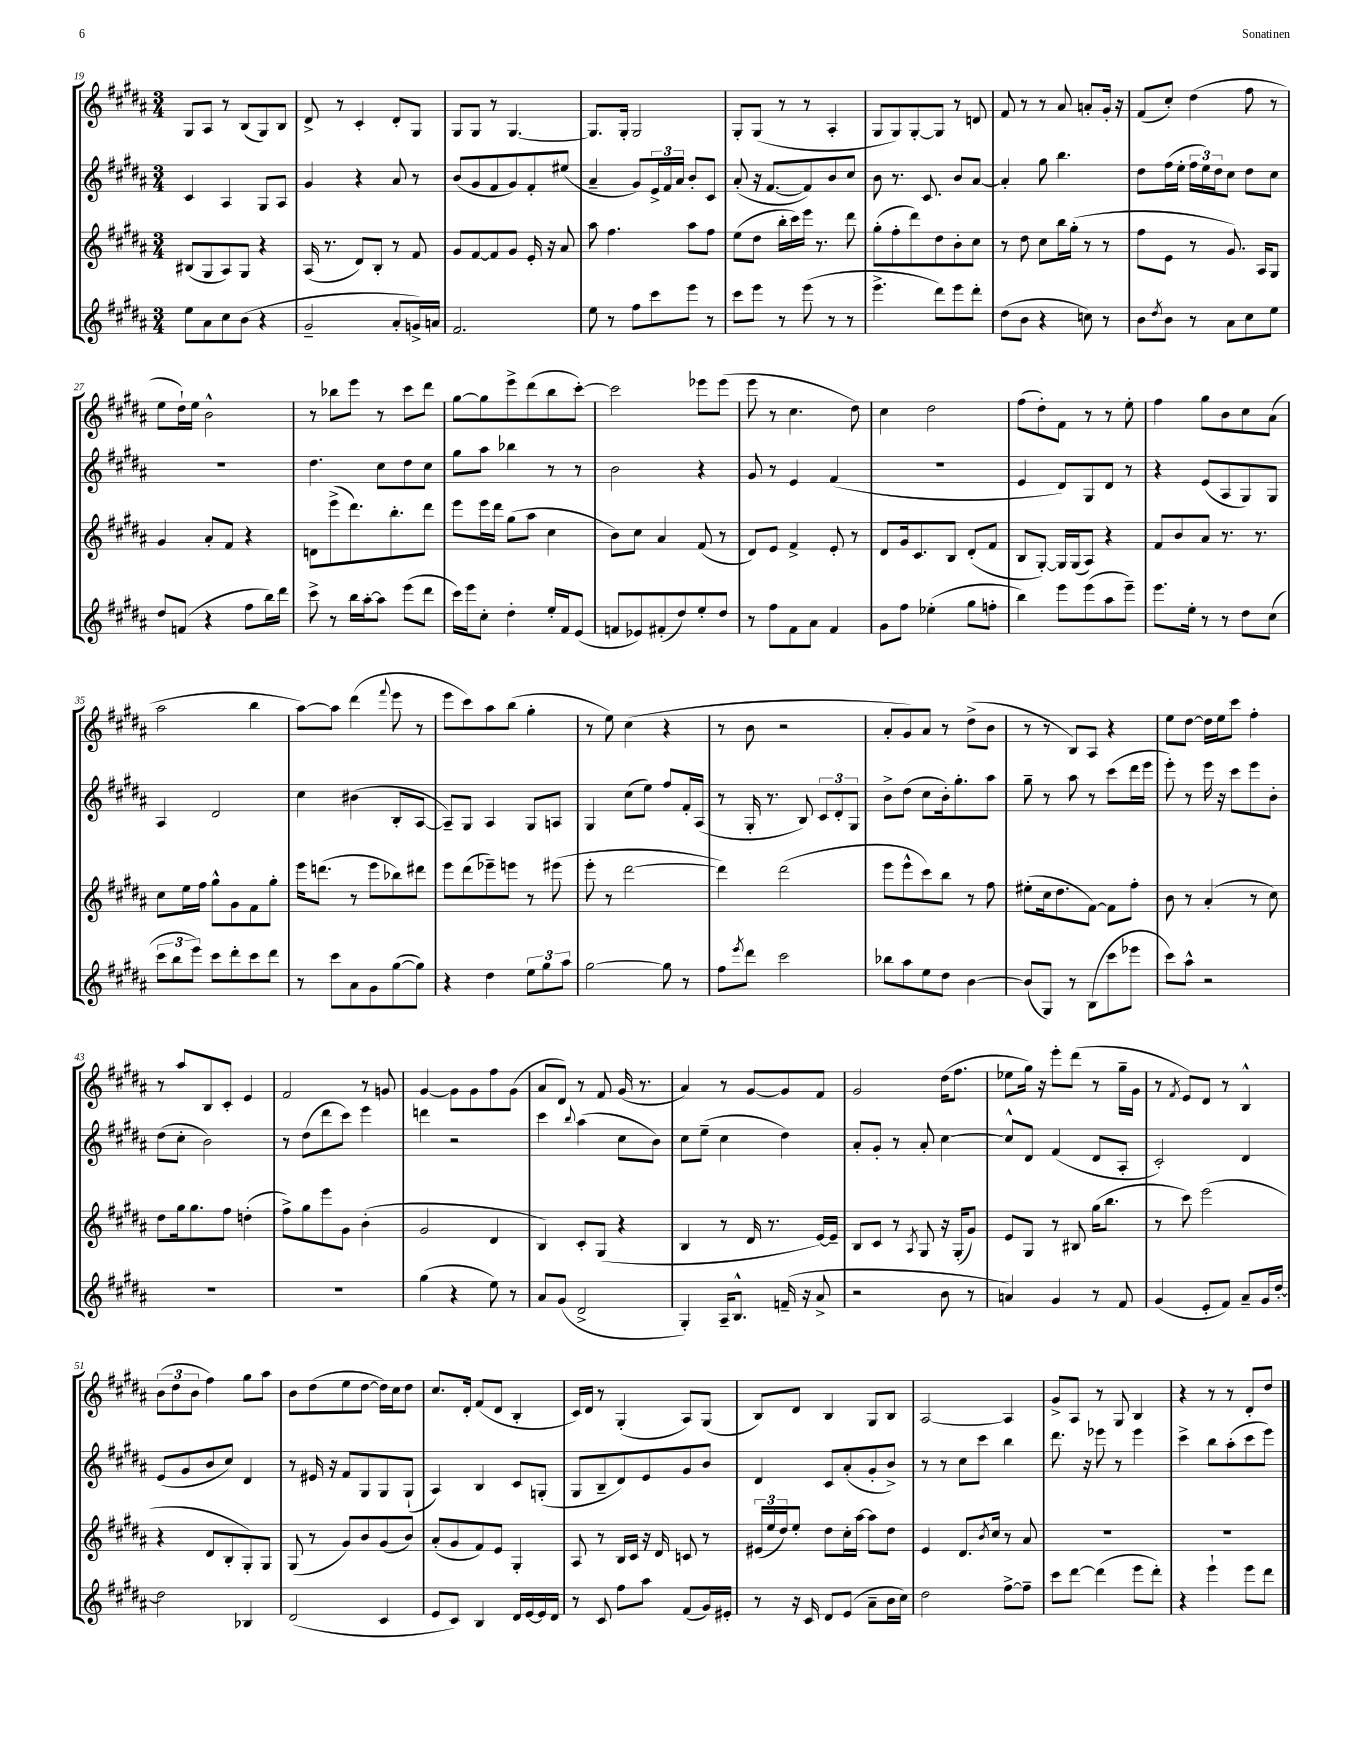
<<
\new StaffGroup <<
\new Staff = "s0" {
    \clef treble \key b \major \numericTimeSignature \time 3/4
    gis8 ais8 r8 b8( gis8) b8 |
    dis'8-> r8 cis'4-. dis'8-. gis8 |
    gis8 gis8 r8 gis4.~ |
    gis8. gis16-. gis2 |
    gis8-. gis8( r8 r8 ais4-. |
    gis8 gis8) gis8~-. gis8 r8 d'8 |
    fis'8 r8 r8 ais'8 a'8-. gis'16-. r16 |
    fis'8( cis''8-.) dis''4( fis''8 r8 |
    e''8 dis''16-!) e''16 b'2-^ |
    r8 bes''8 e'''8 r8 cis'''8 dis'''8 |
    gis''8~ gis''8 e'''8-> dis'''8( b''8 cis'''8~-.) |
    cis'''2 ees'''8 ees'''8( |
    e'''8 r8 cis''4. dis''8) |
    cis''4 dis''2 |
    fis''8( dis''8-.) fis'8 r8 r8 e''8-. |
    fis''4 gis''8 b'8 cis''8 ais'8( |
    ais''2 b''4 |
    ais''8~) ais''8 dis'''4( \appoggiatura { fis'''8 } e'''8 r8 |
    e'''8 cis'''8) ais''8 b''8( gis''4-. |
    r8 e''8) cis''4( r4 |
    r8 b'8 r2 |
    ais'8-. gis'8) ais'8 r8 dis''8->( b'8 |
    r8 r8 b8) ais8 r4 |
    e''8 dis''8~ dis''16 e''16 cis'''8 fis''4-. |
    r8 ais''8 b8 cis'8-. e'4 |
    fis'2 r8 g'8 |
    gis'4~ gis'8 gis'8 fis''8 gis'8( |
    ais'8 dis'8) r8 fis'8 gis'16( r8. |
    ais'4) r8 gis'8~ gis'8 fis'8 |
    gis'2 dis''16( fis''8. |
    ees''8 gis''16) r16 e'''8-. dis'''8( r8 gis''16-- gis'16 |
    r8 \acciaccatura { fis'8 } e'8) dis'8 r8 b4-^ |
    \tuplet 3/2 { b'8( dis''8 b'8 } fis''4) gis''8 ais''8 |
    b'8 dis''8( e''8 dis''8~ dis''16) cis''16 dis''8 |
    cis''8. dis'16-. fis'8( dis'8 b4-. |
    cis'16) dis'16 r8 gis4-.( ais8) gis8( |
    b8) dis'8 b4 gis8 b8 |
    ais2~ ais4 |
    gis'8-> ais8 r8 gis8 b4 |
    r4 r8 r8 dis'8-. dis''8 \bar "|." |
}
\new Staff = "s1" {
    \clef treble \key b \major \numericTimeSignature \time 3/4
    cis'4 ais4 gis8 ais8 |
    gis'4 r4 ais'8 r8 |
    b'8( gis'8 fis'8 gis'8) fis'8-. eis''8( |
    ais'4-- gis'8) \tuplet 3/2 { e'16-> fis'16 ais'16 } b'8-. cis'8 |
    ais'8-.( r16 fis'8.~ fis'8) b'8 cis''8 |
    b'8 r8. cis'8. b'8 ais'8~ |
    ais'4-. gis''8 b''4. |
    dis''8 fis''16( e''16-. \tuplet 3/2 { fis''16 e''16) dis''16 } cis''8 dis''8 cis''8 |
    R2. |
    dis''4. cis''8 dis''8 cis''8 |
    gis''8 ais''8 bes''4 r8 r8 |
    b'2 r4 |
    gis'8 r8 e'4 fis'4( |
    R2. |
    e'4 dis'8) gis8 dis'8 r8 |
    r4 e'8( ais8 gis8) gis8 |
    ais4 dis'2 |
    cis''4 bis'4( b8-. ais8~ |
    ais8--) gis8 ais4 gis8 a8 |
    gis4 cis''8( e''8) fis''8 fis'16-. ais16( |
    r8 gis16-. r8. b8) \tuplet 3/2 { cis'8 dis'8-. gis8 } |
    b'8-> dis''8( cis''8 b'16-.) gis''8.-. ais''8 |
    gis''8-- r8 ais''8 r8 cis'''8( dis'''16 e'''16 |
    e'''8-.) r8 e'''16 r16 cis'''8 e'''8 b'8-. |
    dis''8( cis''8-. b'2) |
    r8 dis''8( dis'''8 cis'''8) e'''4 |
    d'''4 r2 |
    cis'''4 \appoggiatura { b''8 } ais''4( cis''8 b'8) |
    cis''8 e''8--( cis''4 dis''4) |
    ais'8-. gis'8-. r8 ais'8-. cis''4~ |
    cis''8-^ dis'8 fis'4( dis'8 ais8-. |
    cis'2-.) dis'4 |
    e'8( gis'8 b'8 cis''8) dis'4 |
    r8 eis'16 r16 fis'8 gis8 gis8 gis8-!( |
    ais4) b4 cis'8 g8-.( |
    gis8 b8-- dis'8) e'8 gis'8 b'8 |
    dis'4 cis'8 ais'8-.( gis'8-. b'8->) |
    r8 r8 cis''8 cis'''8 b''4 |
    dis'''8. r16 ees'''8 r8 ees'''4 |
    cis'''4-> b''8 ais''8-.( cis'''8 e'''8) \bar "|." |
}
\new Staff = "s2" {
    \clef treble \key b \major \numericTimeSignature \time 3/4
    bis8( gis8 ais8) gis8 r4 |
    ais16( r8. dis'8) b8-. r8 fis'8 |
    gis'8 fis'8~ fis'8 gis'8 e'16-. r16 ais'8 |
    ais''8 fis''4. ais''8 fis''8 |
    e''8( dis''8 b''16-. cis'''16) e'''16 r8. dis'''8 |
    gis''8-.( fis''8-. dis'''8) dis''8 b'8-. cis''8 |
    r8 dis''8 cis''8 b''16 gis''16-.( r8 r8 |
    fis''8 e'8 r8 gis'8.) ais16 gis8 |
    gis'4 ais'8-. fis'8 r4 |
    d'8 e'''8->( dis'''8.) b''8.-. dis'''8 |
    e'''8 e'''16 dis'''16 gis''8( ais''8 cis''4 |
    b'8) cis''8 ais'4 fis'8( r8 |
    dis'8) e'8 fis'4-> e'8-. r8 |
    dis'8 gis'16 cis'8. b8 dis'8-.( fis'8 |
    b8 gis8~-.) gis16 gis16( ais8) r4 |
    fis'8 b'8 ais'8 r8. r8. |
    cis''8 e''16 fis''16 gis''8-^ gis'8 fis'8 gis''8-. |
    e'''16 d'''8.( r8 e'''8 bes''8) dis'''8 |
    e'''8 dis'''8( ees'''8--) e'''8 r8 eis'''8( |
    e'''8-. r8 dis'''2~ |
    dis'''4) dis'''2( |
    e'''8 e'''8-^ cis'''8) b''8 r8 fis''8 |
    eis''8-.( cis''16 dis''8. fis'8~) fis'8 fis''8-. |
    b'8 r8 ais'4-.( r8 cis''8) |
    dis''8 gis''16 gis''8. fis''8 d''4-.( |
    fis''8->) gis''8 e'''8 gis'8 b'4-.( |
    gis'2 dis'4 |
    b4) cis'8-. gis8( r4 |
    b4 r8 dis'16 r8. e'16~) e'16-- |
    b8 cis'8 r8 \acciaccatura { ais8 } gis8 r16 gis16-.( gis'8) |
    e'8 gis8 r8 bis8 gis''16( b''8. |
    r8 cis'''8) e'''2( |
    r4 dis'8 b8-. gis8-.) gis8 |
    gis8( r8 gis'8) b'8 gis'8( b'8) |
    ais'8-.( gis'8 fis'8) e'8 gis4-. |
    ais8 r8 b16 cis'16 r16 dis'16 c'8 r8 |
    \tuplet 3/2 { eis'16( e''16 dis''16) } e''8-. dis''8 cis''16-. ais''16~ ais''8 dis''8 |
    e'4 dis'8. \acciaccatura { b'8 } cis''16 r8 ais'8 |
    R2. |
    R2. \bar "|." |
}
\new Staff = "s3" {
    \clef treble \key b \major \numericTimeSignature \time 3/4
    e''8 ais'8 cis''8 b'8( r4 |
    gis'2-- ais'8-. g'16->) a'16 |
    fis'2. |
    e''8 r8 fis''8 cis'''8 e'''8 r8 |
    cis'''8 e'''8 r8 e'''8( r8 r8 |
    e'''4.-> dis'''8) e'''8 dis'''8-. |
    dis''8( b'8 r4 c''8) r8 |
    b'8 \acciaccatura { dis''8 } b'8 r8 ais'8 cis''8 e''8 |
    dis''8 f'8( r4 fis''8 b''16) dis'''16 |
    cis'''8-> r8 b''16 ais''16~-. ais''8 e'''8( dis'''8 |
    cis'''16) e'''16 cis''8-. dis''4-. e''16-. fis'16 e'8( |
    f'8 ees'8) fis'8-.( dis''8) e''8-. dis''8 |
    r8 fis''8 fis'8 ais'8 fis'4 |
    gis'8 fis''8 ees''4-.( gis''8 f''8-. |
    b''4) e'''8 e'''8( ais''8 e'''8--) |
    e'''8. e''16-. r8 r8 dis''8 cis''8( |
    \tuplet 3/2 { cis'''8 b''8 e'''8) } cis'''8 dis'''8-. cis'''8 dis'''8 |
    r8 cis'''8 ais'8 gis'8 gis''8~( gis''8) |
    r4 dis''4 \tuplet 3/2 { e''8 gis''8 ais''8 } |
    gis''2~ gis''8 r8 |
    fis''8 \acciaccatura { e'''8 } dis'''8 cis'''2 |
    bes''8 ais''8 e''8 dis''8 b'4~ |
    b'8( gis8) r8 b8( cis'''8 ees'''8 |
    cis'''8) ais''8-^ r2 |
    R2. |
    R2. |
    gis''4( r4 e''8) r8 |
    ais'8 gis'8( dis'2-> |
    gis4-.) ais16-- b8.-^ f'16--( r16 ais'8-> |
    r2 b'8 r8 |
    a'4) gis'4 r8 fis'8 |
    gis'4( e'8-. fis'8) ais'8-- gis'16 dis''16~-. |
    dis''2 bes4 |
    dis'2( cis'4 |
    e'8 cis'8) b4 dis'16 e'16~ e'16 dis'16 |
    r8 cis'8 fis''8 ais''8 fis'8( gis'16) eis'16-. |
    r8 r16 cis'16 dis'8 e'8( ais'8-- b'16 cis''16) |
    dis''2 fis''8~-> fis''8-- |
    cis'''8 dis'''8~ dis'''4( e'''8 dis'''8-.) |
    r4 e'''4-! e'''8 dis'''8 \bar "|." |
}
>>
>>
\layout { \context { \Score currentBarNumber = #19 } }
